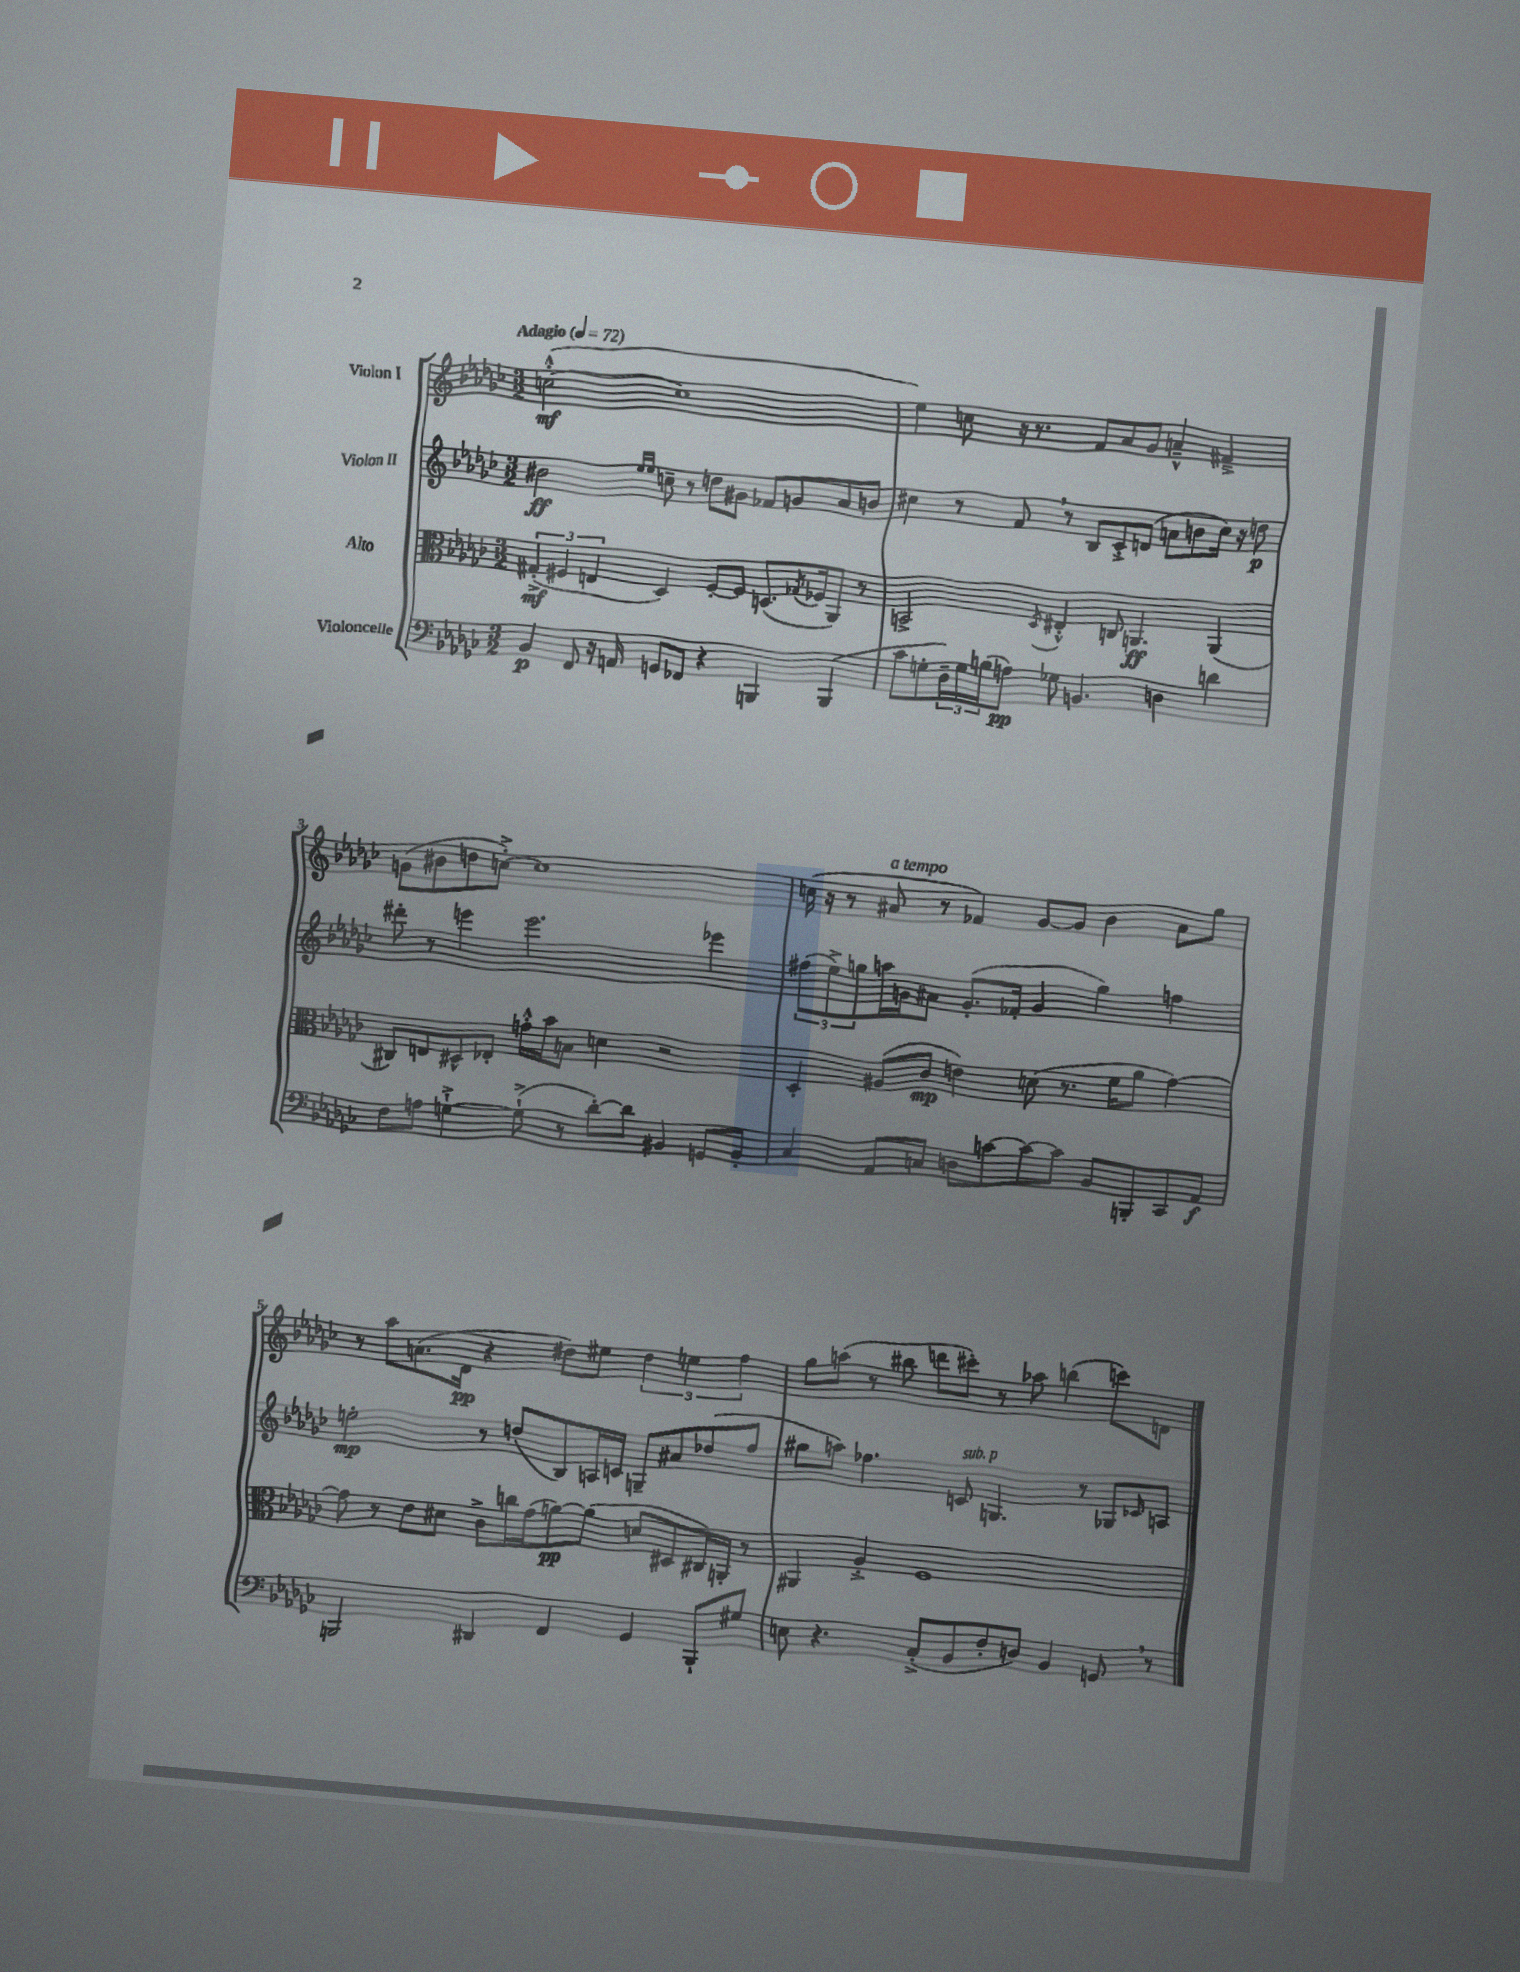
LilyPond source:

<<
\new StaffGroup <<
\new Staff = "s0" \with { instrumentName = "Violon I" } {
    \clef treble \key ges \major \numericTimeSignature \time 3/2 \tempo "Adagio" 4 = 72
    c''2~-.-^\mf( c''1 |
    ees''4) c''8 r16 r8. f'8 aes'8 ges'8 a'4---^ fis'4---> |
    g'8( bis'8 d''8 c''8~-.->) c''1 |
    c''16( r16 r8 ais'8^\markup { \italic "a tempo" } r8 fes'4) ges'8~ ges'8 bes'4 ais'8 ges''8 |
    r8 aes''8 a'8.( des'16\pp r4 dis''8) eis''8 \tuplet 3/2 { dis''4 e''4 f''4 } |
    ges''8 a''8( r8 bis''8 d'''8 cis'''8-.) r8 aes''8 b''4( c'''8) d'8 \bar "|." |
}
\new Staff = "s1" \with { instrumentName = "Violon II" } {
    \clef treble \key ges \major \numericTimeSignature \time 3/2
    bis'2\ff \grace { ees''16 ees''16 } c''8-- r8 d''8 gis'8 fes'8 g'8 aes'8 b'8 |
    cis''4 r8 f'8 \breathe r8 bes8 ces'8-.-> d'8( a'8 b'8 cis''16) r16 d''8\p |
    dis'''8-. r8 e'''4 e'''2. ees'''4 |
    \tuplet 3/2 { fis''8( ees''8->) g''8 } a''16 g'16 ais'8 g'8.-.( fes'16-. g'4 g''4) f''4 |
    e''2-.\mp r8 d''8( bes8) a16 c'16 g8-- ais'8 des''8( f''8 |
    gis''8 a''8) fes''4. c'8^\markup { \italic "sub. p" } g4. r8 ges8 \grace { ces'16 } a8 \bar "|." |
}
\new Staff = "s2" \with { instrumentName = "Alto" } {
    \clef alto \key ges \major \numericTimeSignature \time 3/2
    \tuplet 3/2 { gis4-.->\mf( fis4 e4 } des4) fis8~-. fis8 d8.( \acciaccatura { ges8 } fes16 aes,8) r8 |
    b,2-> \acciaccatura { des8 } eis4-.-^ c8 a,4.\ff a,4( |
    cis8) e8 dis8-^ ees8-. g'16-.-^ bes'16 b8 d'4 r2 |
    des4-. ais8( ces'8\mp e'4) d'8( r8. f'16 aes'8 ges'4~) |
    ges'8 r8 ees'8 dis'8 ces'8-> c''16 ges'16( a'8~\pp) a'8( d'8 dis8 cis16) a,16-. r8 |
    ais,4 aes4-.-> f1 \bar "|." |
}
\new Staff = "s3" \with { instrumentName = "Violoncelle" } {
    \clef bass \key ges \major \numericTimeSignature \time 3/2
    bes,4\p f,8 r16 a,16 g,8 fes,8 r4 b,,4 b,,4( |
    ces'8 g8-. \tuplet 3/2 { des16--) g16 b16( } a8\pp) ges8 b,4. d4 d'4 |
    f8 a8 g4~-!-> g8-!->( r8 des'8~-.) des'8 bis,4 g,8 bis,8-. |
    ces4 aes,8 c8 d8 c'8~ c'8~ c'8 bes,8 b,,8-. ces,8 aes,8\f |
    b,,2 dis,4 f,4 ges,4 b,,8-! gis8 |
    e8 r4. ces8-.->( bes,8 f8-. d8) bes,4 g,8 \breathe r8 \bar "|." |
}
>>
>>
